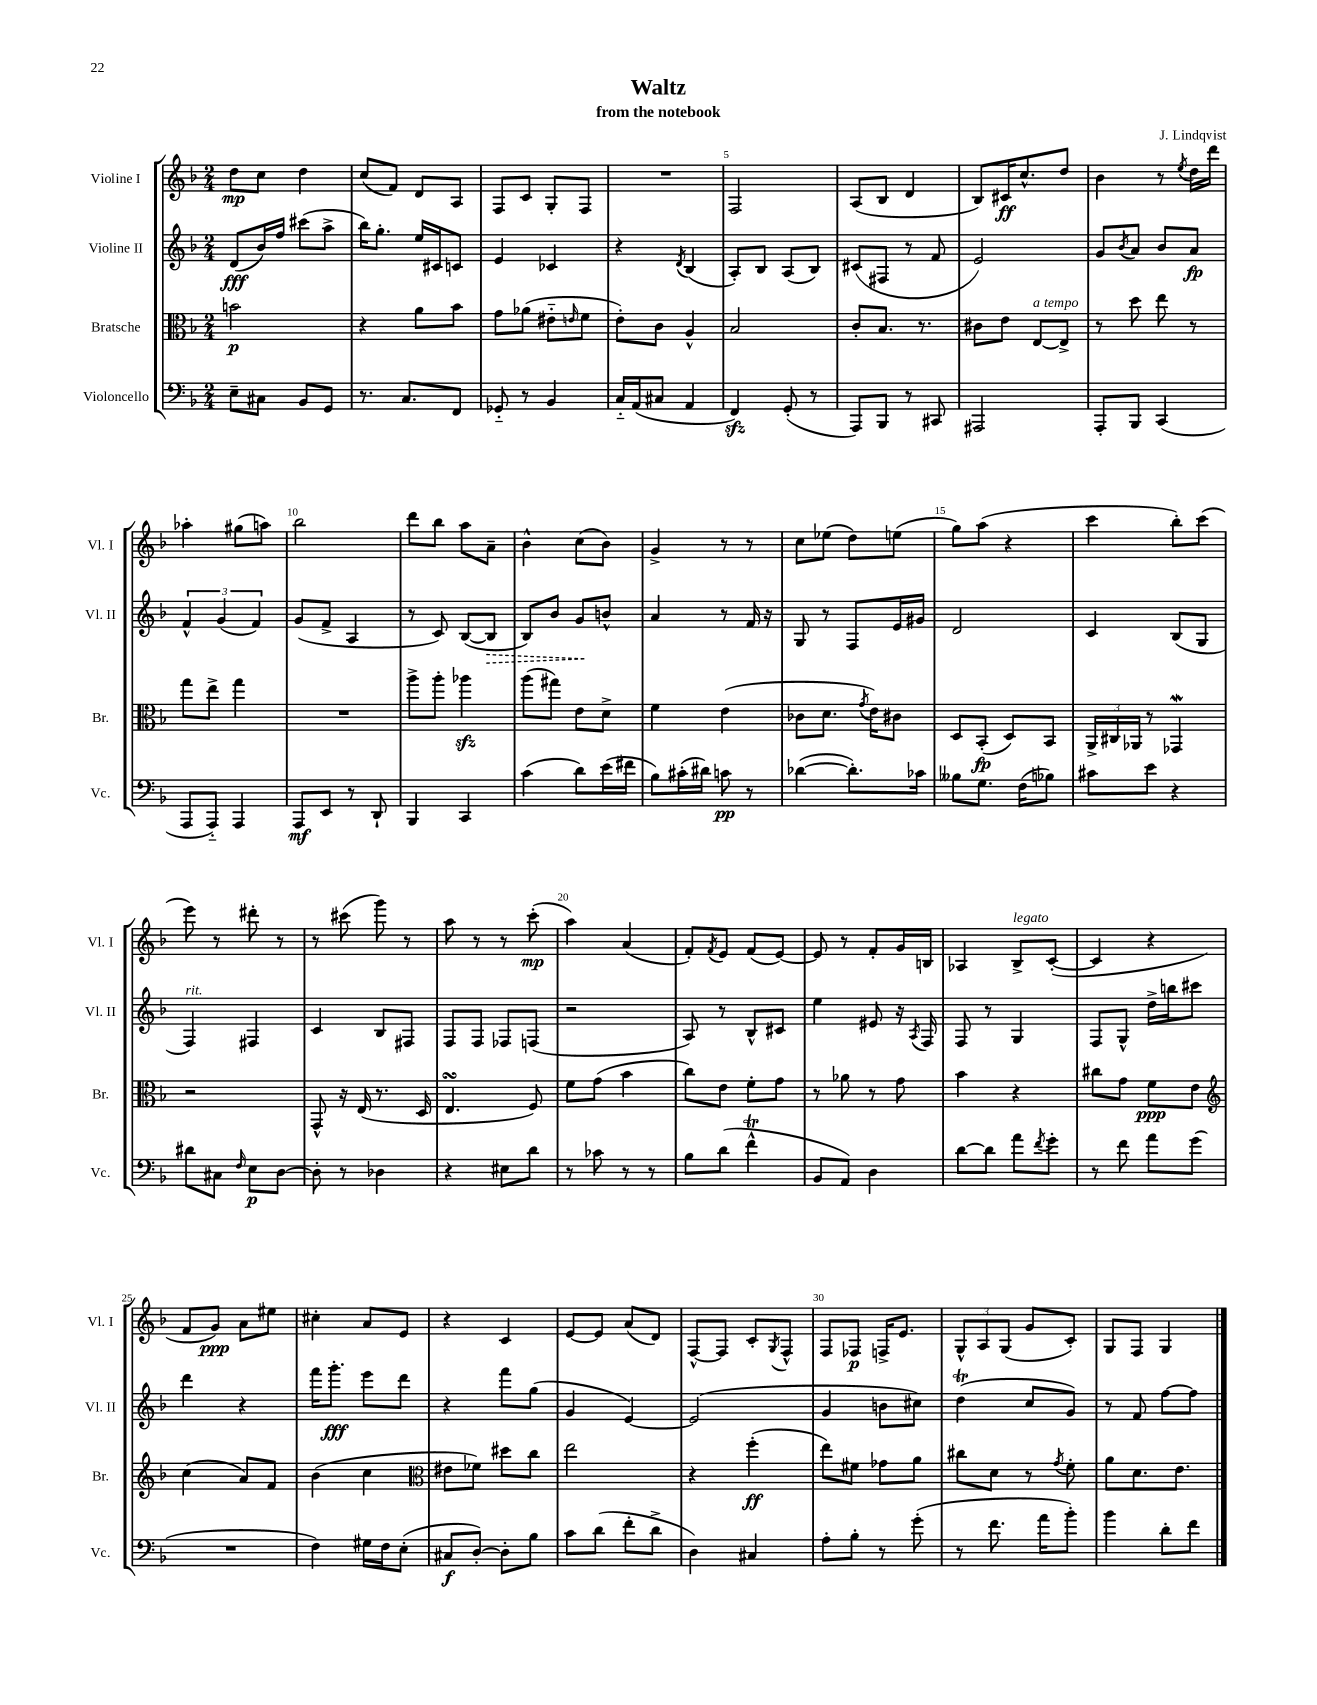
\header { title = "Waltz" composer = "J. Lindqvist" subtitle = "from the notebook" }
<<
\new StaffGroup <<
\new Staff = "s0" \with { instrumentName = "Violine I" shortInstrumentName = "Vl. I" } {
    \clef treble \key f \major \numericTimeSignature \time 2/4
    d''8\mp c''8 d''4 |
    c''8( f'8) d'8 a8 |
    f8 c'8 g8-. f8 |
    R2 |
    f2 |
    a8( bes8 d'4 |
    bes8) cis'16\ff c''8.-^ d''8 |
    bes'4 r8 \acciaccatura { e''8 } d''16 d'''16 |
    aes''4-. gis''8( a''8) |
    bes''2 |
    d'''8 bes''8 a''8 a'8-- |
    bes'4-^ c''8( bes'8) |
    g'4-> r8 r8 |
    c''8 ees''8( d''8) e''8( |
    g''8) a''8( r4 |
    c'''4 bes''8-.) c'''8( |
    e'''8) r8 dis'''8-. r8 |
    r8 cis'''8( g'''8) r8 |
    a''8 r8 r8 c'''8-.\mp( |
    a''4) a'4( |
    f'8-.) \acciaccatura { f'8 } e'8 f'8( e'8~) |
    e'8 r8 f'8-. g'16 b16 |
    aes4 bes8->^\markup { \italic "legato" } c'8~-.( |
    c'4 r4 |
    f'8 g'8\ppp) a'8 eis''8 |
    cis''4-. a'8 e'8 |
    r4 c'4 |
    e'8~ e'8 a'8( d'8) |
    f8~-^ f8 c'8-. \acciaccatura { g8 } f8-^ |
    f8 fes8\p f16-> e'8. |
    \tuplet 3/2 { g8-^ a8 g8( } g'8 c'8-.) |
    g8 f8 g4 \bar "|." |
}
\new Staff = "s1" \with { instrumentName = "Violine II" shortInstrumentName = "Vl. II" } {
    \clef treble \key f \major \numericTimeSignature \time 2/4
    d'8\fff( bes'16) f''16 cis'''8( a''8-> |
    bes''16) g''8.-. e''16 cis'16 c'8 |
    e'4 ces'4 |
    r4 \acciaccatura { d'8 } bes4( |
    a8-.) bes8 a8( bes8) |
    cis'8( fis8 r8 f'8 |
    e'2) |
    g'8 \acciaccatura { bes'8 } a'8 bes'8 a'8\fp |
    \tuplet 3/2 { f'4-^ g'4( f'4) } |
    g'8( f'8-> a4 |
    r8 c'8) bes8~( \once \override Hairpin.style = #'dashed-line bes8\> |
    bes8) bes'8 g'8\! b'8-^ |
    a'4 r8 f'16 r16 |
    g8 r8 f8 e'16 gis'16 |
    d'2 |
    c'4 bes8( g8 |
    f4^\markup { \italic "rit." }) fis4 |
    c'4 bes8 fis8 |
    f8 f8 fes8 f8( |
    r2 |
    a8) r8 bes8-^ cis'8 |
    e''4 eis'8 r16 \acciaccatura { a8 } f16 |
    f8 r8 g4 |
    f8 g8-^ d''16-> b''16 cis'''8 |
    d'''4 r4 |
    f'''16 g'''8.-.\fff e'''8 d'''8 |
    r4 f'''8 g''8( |
    g'4 e'4~) |
    e'2( |
    g'4 b'8 cis''8) |
    d''4\trill( c''8 g'8) |
    r8 f'8 f''8~ f''8 \bar "|." |
}
\new Staff = "s2" \with { instrumentName = "Bratsche" shortInstrumentName = "Br." } {
    \clef alto \key f \major \numericTimeSignature \time 2/4
    b'2\p |
    r4 a'8 bes'8 |
    g'8 aes'8( eis'8-_ \grace { e'16 } f'8 |
    e'8-.) c'8 a4-^ |
    bes2 |
    c'8-. bes8. r8. |
    cis'8 e'8 e8~^\markup { \italic "a tempo" } e8-> |
    r8 d''8 e''8 r8 |
    g''8 e''8-> g''4 |
    R2 |
    a''8-> a''8-. aes''4\sfz |
    a''8( gis''8) e'8 d'8-> |
    f'4 e'4( |
    ces'8 d'8. \acciaccatura { g'8 } e'16) cis'8 |
    d8 bes,8-.\fp( d8) bes,8 |
    \tuplet 3/2 { a,16-> cis16 aes,16 } r8 ges,4\mordent |
    r2 |
    g,8-^ r16 e16( r8. d16 |
    e4.\turn f8) |
    f'8 g'8( bes'4 |
    c''8) e'8 f'8-. g'8 |
    r8 aes'8 r8 g'8 |
    bes'4 r4 |
    cis''8 g'8 f'8\ppp e'8 |
    \clef treble c''4( a'8) f'8 |
    bes'4( c''4 |
    \clef alto eis'8 fes'8) dis''8 c''8 |
    e''2 |
    r4 f''4-.\ff( |
    e''8) fis'8 ges'8 a'8 |
    cis''8 d'8 r8 \acciaccatura { g'8 } f'8-. |
    a'8 d'8. e'8. \bar "|." |
}
\new Staff = "s3" \with { instrumentName = "Violoncello" shortInstrumentName = "Vc." } {
    \clef bass \key f \major \numericTimeSignature \time 2/4
    e8-- cis8 bes,8 g,8 |
    r8. c8. f,8 |
    ges,8-_ r8 bes,4 |
    c16-_ a,16( cis8 a,4 |
    f,4\sfz) g,8-.( r8 |
    a,,8) bes,,8 r8 cis,8 |
    ais,,2 |
    a,,8-. bes,,8 c,4( |
    a,,8 a,,8-_) a,,4 |
    a,,8\mf e,8 r8 d,8-! |
    bes,,4 c,4 |
    c'4( d'8) e'16( fis'16 |
    bes8) cis'16-.( dis'16) c'8\pp r8 |
    des'4~( des'8.-.) ces'16 |
    beses8 g8. f16( bes8) |
    cis'8 e'8 r4 |
    dis'8 cis8 \grace { f16 } e8\p d8~ |
    d8-. r8 des4 |
    r4 eis8 d'8 |
    r8 ces'8 r8 r8 |
    bes8 d'8( f'4-^\trill |
    bes,8 a,8) d4 |
    d'8~ d'8 a'8 \acciaccatura { f'8 } g'8-. |
    r8 f'8 a'8 g'8( |
    R2 |
    f4) gis16 f16 e8-.( |
    cis8\f d8~-.) d8-. bes8 |
    c'8 d'8( f'8-. d'8-> |
    d4) cis4 |
    a8-. bes8-. r8 g'8-.( |
    r8 f'8. a'16 bes'8-.) |
    bes'4 d'8-. f'8 \bar "|." |
}
>>
>>
\layout { \context { \Score \override BarNumber.break-visibility = ##(#f #t #t) barNumberVisibility = #(every-nth-bar-number-visible 5) } }
